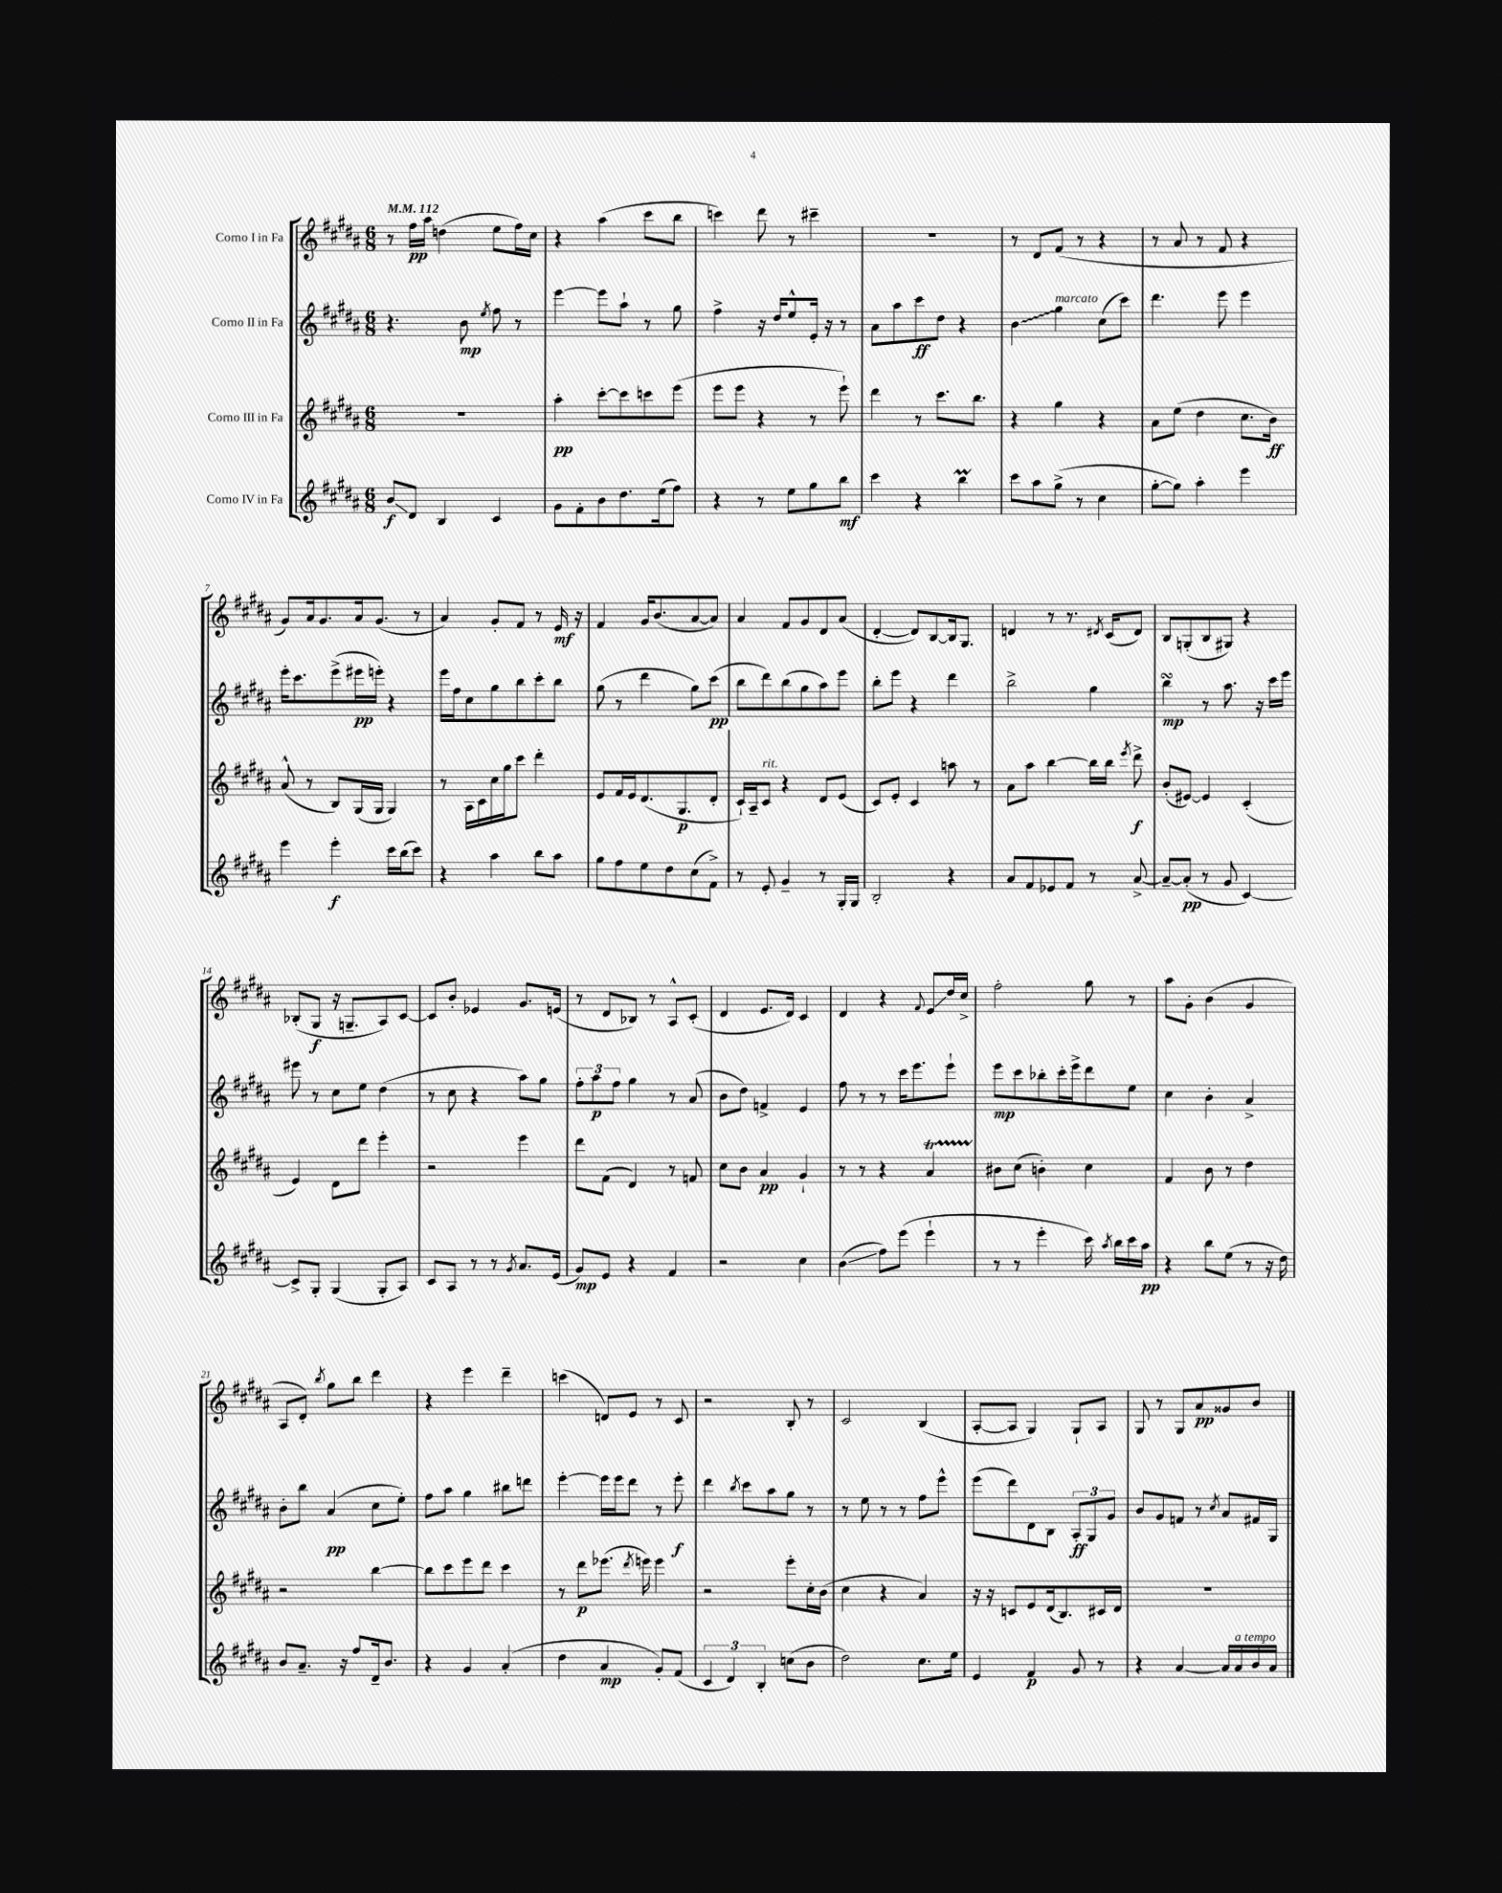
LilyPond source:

<<
\new StaffGroup <<
\new Staff = "s0" \with { instrumentName = "Corno I in Fa" } {
    \clef treble \key b \major \numericTimeSignature \time 6/8 \tempo 4 = 112
    \autoBeamOff r8 fis''16[\pp ais''16] d''4( e''8[ fis''16) cis''16] |
    r4 ais''4( cis'''8[ b''8] |
    c'''4) dis'''8 r8 cis'''4-- |
    R2. |
    r8 dis'8[ fis'8]( r8 r4 |
    r8 ais'8 r8 fis'8 r4 |
    gis'8[) ais'16 gis'8. ais'16 gis'8.]( r8 |
    ais'4) gis'8[-. fis'8] r8 e'16\mf r16 |
    fis'4 gis'16[ b'8.( ais'8~ ais'8]) |
    ais'4 fis'8[ gis'8 dis'8 ais'8]( |
    dis'4~-. dis'8[) b8~ b16 gis8.] |
    d'4 r8 r8. \acciaccatura { dis'8 } cis'16[( dis'8]) |
    b8[ g8-.( b8 gis8]) r4 |
    bes8[-.( gis8]\f r16 g8.[-- ais8) cis'8]~ |
    cis'8[ b'8]-. ees'4 gis'8.[ e'16]( |
    r8 dis'8[ bes8]) r8 ais8[-^ cis'8]-.( |
    dis'4 e'8.[ dis'16]) cis'4 |
    dis'4 r4 \appoggiatura { fis'8 } e'8[\glissando dis''16 cis''16]-> |
    fis''2-. gis''8 r8 |
    ais''8[ gis'8]-. b'4( gis'4 |
    ais8[ dis'8]-.) \acciaccatura { b''8 } gis''8[ b''8] dis'''4 |
    r4 e'''4 dis'''4-- |
    c'''4( d'8[) e'8] r8 cis'8 |
    r2 b8-. r8 |
    cis'2 b4( |
    ais8[~-. ais8] gis4) gis8[-! ais8] |
    gis8 r8 gis8[ ais'8\pp gisis'8 b'8] \bar "|." |
}
\new Staff = "s1" \with { instrumentName = "Corno II in Fa" } {
    \clef treble \key b \major \numericTimeSignature \time 6/8
    \autoBeamOff r4. b'8\mp \acciaccatura { e''8 } fis''8 r8 |
    e'''4~ e'''8[ ais''8]-! r8 gis''8 |
    fis''4-> r16 dis''16[ e''8-^ e'16]-. r16 r8 |
    ais'8[ ais''8 cis'''8\ff dis''8] r4 |
    \once \override Glissando.style = #'zigzag b'4\glissando gis''4^\markup { \italic "marcato" } cis''8[( cis'''8]) |
    dis'''4. e'''8 e'''4 |
    e'''16[-. cis'''8. e'''8->( eis'''16\pp e'''16]-.) r4 |
    e'''16[ fis''16 cis''8 gis''8 b''8 cis'''8-. b''8] |
    gis''8( r8 dis'''4 gis''8[) cis'''8]\pp( |
    b''8[ dis'''8) b''8( gis''8 ais''8) e'''8] |
    b''8[-. e'''8] r4 dis'''4 |
    b''2-> gis''4 |
    b''4\turn\mp r8 ais''8. r16 cis'''16[ e'''16] |
    eis'''8 r8 cis''8[ e''8] dis''4( |
    r8 cis''8 r4 ais''8[) gis''8] |
    \tuplet 3/2 { fis''8[-. ais''8\p fis''8] } gis''4 r8 ais'8( |
    b'8[ dis''8]) f'4-> e'4 |
    fis''8 r8 r8 cis'''16[ e'''8. e'''8]-! |
    e'''8[\mp cis'''8 bes''8-. cis'''16-. e'''16-> dis'''8 e''8] |
    cis''4 b'4-. ais'4-> |
    b'8[-. b''8] ais'4\pp( cis''8[ e''8]-.) |
    fis''8[ ais''8] gis''4 bis''8[ d'''8] |
    e'''4~-. e'''16[ e'''16 dis'''8] r8 e'''8-.\f |
    dis'''4 \acciaccatura { b''8 } cis'''8[ ais''8 gis''8] r8 |
    r8 e''8 r8 r8 fis''8[ e'''8]-^ |
    e'''8[( dis'''8) dis'8 b8] \tuplet 3/2 { ais8[-.\ff gis8 gis'8] } |
    b'8[ gis'8 f'8] r8 \acciaccatura { cis''8 } ais'8[ fis'16 gis16] \bar "|." |
}
\new Staff = "s2" \with { instrumentName = "Corno III in Fa" } {
    \clef treble \key b \major \numericTimeSignature \time 6/8
    \autoBeamOff R2. |
    ais''4-.\pp cis'''8[~-. cis'''8 c'''8 e'''8]( |
    e'''8[ e'''8] r4 r8 e'''8-!) |
    dis'''4 r8 cis'''8.[ b''8.] |
    r4 gis''4 r4 |
    ais'8[ e''8]( dis''4 cis''8.[ b'16]\ff) |
    ais'8-^( r8 b8[) gis16( gis16] gis4) |
    r8 ais16[ cis'16 cis''16 gis''16 cis'''8] dis'''4-. |
    e'8[ fis'16 e'16 dis'8.( gis8.\p dis'8]-. |
    cis'16[-!) ais16-- cis'8]^\markup { \italic "rit." } r4 dis'8[ e'8]( |
    cis'8[) e'8]-. cis'4 a''8 r8 |
    ais'8[ ais''8] b''4~ b''16[ b''16] \acciaccatura { e'''8 } dis'''8->\f |
    b'8[-.( eis'8]~) eis'4 cis'4-.( |
    e'4) dis'8[ dis'''8] e'''4-. |
    r2 e'''4 |
    dis'''8[ fis'8]( dis'4) r8 f'8 |
    cis''8[ b'8] ais'4\pp gis'4-! |
    r8 r8 r4 ais'4\startTrillSpan |
    bis'8[\stopTrillSpan cis''8]( b'4-.) cis''4 |
    fis'4 b'8 r8 dis''4 |
    r2 b''4~ |
    b''8[ cis'''8 e'''8 dis'''8] cis'''4 |
    r8 dis'''8[\p ees'''8.]( \acciaccatura { dis'''8 } e'''16) e'''4 |
    r2 e'''8[-. cis''16-. b'16]( |
    cis''4 r4 ais'4) |
    r16 r16 c'8[ e'8 dis'16( b8.) cis'16 dis'16] |
    R2. \bar "|." |
}
\new Staff = "s3" \with { instrumentName = "Corno IV in Fa" } {
    \clef treble \key b \major \numericTimeSignature \time 6/8
    \autoBeamOff b'8[\glissando\f dis'8] b4 cis'4 |
    gis'8[ fis'8-. b'8 dis''8. e''16( fis''8]) |
    r4 r8 e''8[ gis''8 b''8]\mf |
    cis'''4 r4 b''4\prall |
    cis'''8[ ais''8 gis''8]->( r8 cis''4 |
    gis''8[~-. gis''8]) ais''4-. e'''4 |
    e'''4 e'''4-.\f cis'''16[ b''16( cis'''8]) |
    r4 ais''4 b''8[ ais''8] |
    gis''8[ fis''8 e''8 dis''8 cis''8( fis'8]->) |
    r8 e'8-. gis'4-- r8 gis16[-. gis16] |
    b2-. r4 |
    ais'8[ fis'8 ees'8 fis'8] r8 ais'8~-> |
    ais'8[~-- ais'8]-.\pp( r8 gis'8 cis'4~) |
    cis'8[-> gis8]-. gis4( gis8[-. ais8]) |
    cis'8[ ais8] r8 r8 \acciaccatura { gis'8 } ais'8.[ e'16]( |
    gis'8[\mp) e'8] r4 fis'4 |
    r2 cis''4 |
    b'4\glissando( fis''8[) e'''8]( e'''4-! |
    r8 r8 e'''4-. cis'''16) \acciaccatura { ais''8 } b''16[ cis'''16 ais''16]\pp |
    r4 b''8[ e''8]( r8 r16 dis''16) |
    b'8[ ais'8.]-- r16 fis''8[ dis'16-- b'8.] |
    r4 gis'4 ais'4-.( |
    dis''4 ais'4\mp gis'8[-.) fis'8]( |
    \tuplet 3/2 { cis'4 dis'4) b4-. } c''8[( b'8] |
    dis''2) cis''8.[ e''16] |
    e'4 fis'4\p gis'8 r8 |
    r4 ais'4~ ais'16[ ais'16^\markup { \italic "a tempo" } b'16 ais'16] \bar "|." |
}
>>
>>
